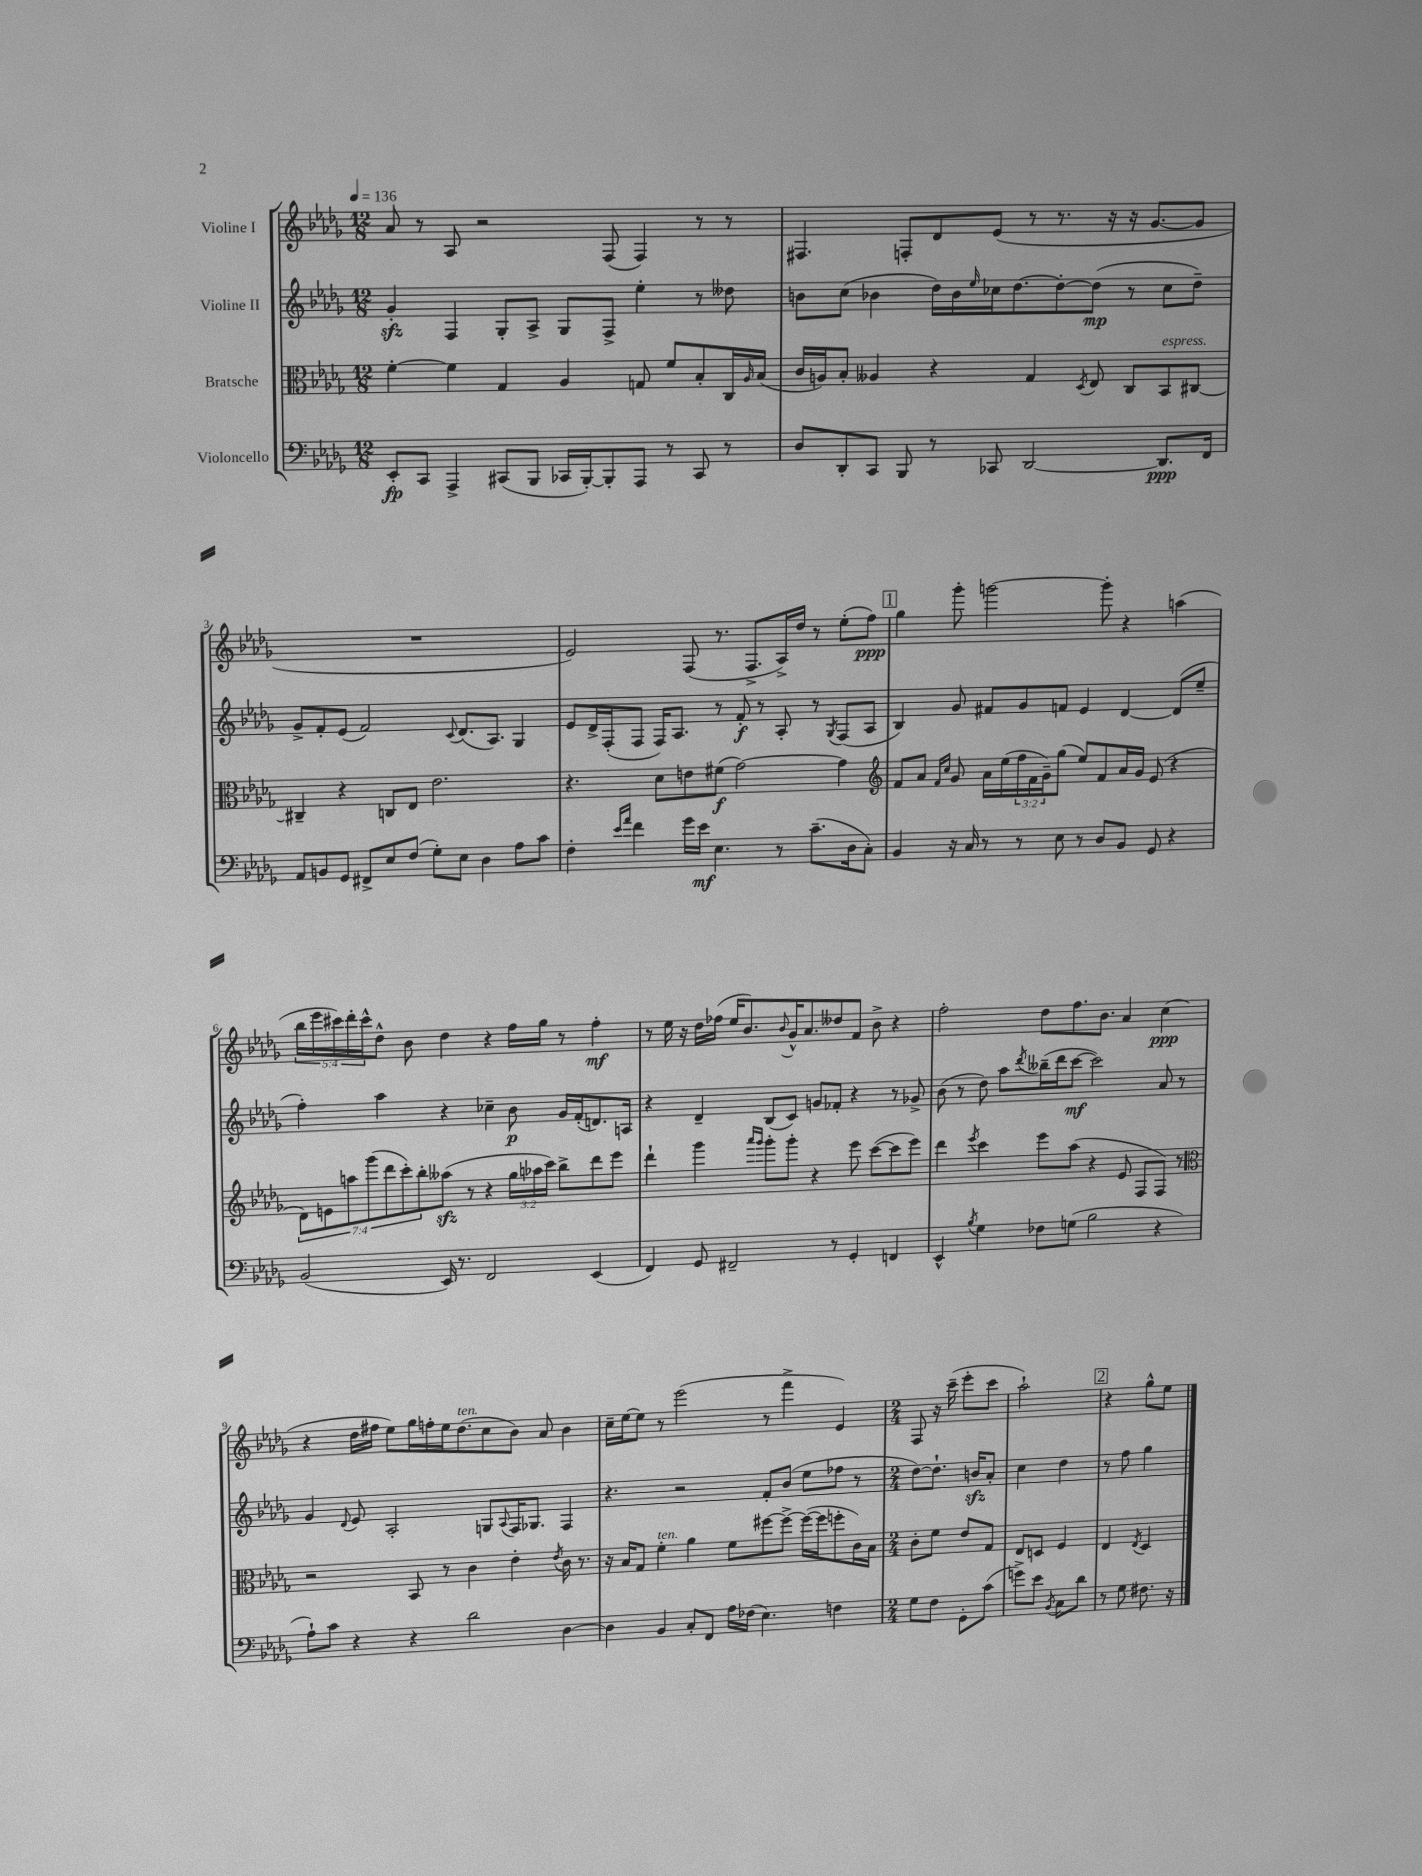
<<
\new StaffGroup <<
\new Staff = "s0" \with { instrumentName = "Violine I" } {
    \clef treble \key des \major \numericTimeSignature \time 12/8 \override Staff.TupletNumber.text = #tuplet-number::calc-fraction-text \tempo 4 = 136
    aes'8 r8 aes8 r2 f8( f4) r8 r8 |
    fis4. f8-. des'8 ees'8( r8 r8. r16 r16 ges'8.~ ges'8 |
    R1. |
    ees'2) f8( r8. f8.-> aes16->) des''16 r8 ees''8-.( f''8\ppp) |
    \mark \markup { \box "1" } ges''4 ges'''8-. g'''2~ g'''8-. r4 a''4( |
    \tuplet 5/4 { bes''16 ees'''16 cis'''16) des'''16-. cis'''16-^ } des''8-^ bes'8 des''4 r4 f''16 ges''16 r8 f''4-.\mf |
    r8 ees''16 r16 des''16 fes''16( ees''16 bes'8.) \appoggiatura { bes'8 } ges'16-^ aes'8. deses''8 f'8 bes'8-> r4 |
    f''2-. des''8 f''8. bes'8. aes'4 c''4\ppp( |
    r4 des''16 fis''16 ees''8) ges''16 f''16-. ees''16 des''8.^\markup { \italic "ten." }( c''8 bes'8) aes'8 bes'4 |
    c''16-- ees''16~ ees''8 r8 ees'''2( r8 f'''4-> ees'4) |
    \numericTimeSignature \time 2/4 f8 r16 c'''16--( ees'''8-. c'''8 |
    aes''2-!) |
    \mark \markup { \box "2" } r4 ges''8-^ ees''8 \bar "|." |
}
\new Staff = "s1" \with { instrumentName = "Violine II" } {
    \clef treble \key des \major \numericTimeSignature \time 12/8
    ges'4-.\sfz f4 ges8-. aes8-> ges8 f8-> ees''4-. r8 deses''8 |
    b'8 c''8( bes'4 des''16) bes'16 \grace { ees''16 } ces''16 des''8.~ des''8~-. des''8\mp( r8 ces''8 des''8--) |
    ges'8-> f'8-. ees'8( f'2) \appoggiatura { c'8 } des'8.( aes8.) ges4 |
    ees'8 des'16-> f16-.( f8 f16) aes8. r8 f'8-.\f r8 aes8-. r8 \acciaccatura { ges8 } f8( aes8 |
    \mark \markup { \box "1" } bes4) ges'8 fis'8 ges'8 f'8 ees'4 des'4~ des'8( ees''8-- |
    f''4-.) aes''4 r4 ces''4-- bes'8\p ges'16 f'16-.( d'8.) a16 |
    r4 des'4-- bes8( c'8) g'8 fes'8-. r4 r8 ges'8-> |
    bes'8( r8 des''8) aes''8 \acciaccatura { des'''8 } beses''16--( des'''16 c'''8~\mf c'''2) aes'8 r8 |
    ges'4 \appoggiatura { des'8 } ees'8 aes2-. g8 \appoggiatura { aes8 } f16 ges8. f4 |
    r4. r2 f'8-. bes'8( ees''8 fes''8 r8 |
    \numericTimeSignature \time 2/4 des''8~) des''8.-! b'16\sfz aes'8-. |
    c''4 des''4 |
    \mark \markup { \box "2" } r8 f''8 ges''4 \bar "|." |
}
\new Staff = "s2" \with { instrumentName = "Bratsche" } {
    \clef alto \key des \major \numericTimeSignature \time 12/8 \override Staff.TupletNumber.text = #tuplet-number::calc-fraction-text
    f'4~-. f'4 ges4 aes4 g8 f'8 bes8-. c16 \grace { aes16 } bes16( |
    c'16 a16) bes8-. aeses4 r4 ges4 \acciaccatura { des8 } ees8 c8 bes,8^\markup { \italic "espress." } cis8~ |
    cis4-- r4 c8 ees8 ees'2. |
    r4. des'8 e'8 fis'8\f( ges'2~) ges'4 |
    \mark \markup { \box "1" } \clef treble f'8 aes'8 \grace { f'16 c''16 } ges'8 aes'16 ees''16( \tuplet 3/2 { f''16 f'16 ges'16--) } ges''8( ees''8) f'8 aes'16 ges'16 ees'8( r4 |
    \tuplet 7/4 { des'8) e'8 a''8 ges'''8( des'''8 c'''8-.) bes''8-. } aeses''8\sfz( r8 r4 \tuplet 3/2 { ges''16 aes''16 c'''16) } bes''8-> des'''8 ees'''8 |
    des'''4-! ges'''4 \grace { aes'''16 ges'''16 } ges'''8-. ges'''8-. r4 ees'''8 c'''8~( c'''8 ees'''8) |
    des'''4 \acciaccatura { ees'''8 } c'''4 ees'''8 aes''8( r4 ees'8 f8 f8) r8 |
    \clef alto r2 bes,8 r8 c'4 ees'4-. \acciaccatura { ees'8 } c'16 r8. |
    r16 bes16 ges8 f'4-.^\markup { \italic "ten." } aes'4 f'8 fis''8~ fis''8~-> fis''16~( fis''16 f''8-. c'16) bes16 |
    \numericTimeSignature \time 2/4 c'8-. f'8 ees'8 ges8 |
    ees8 d8 f4 |
    \mark \markup { \box "2" } ees4 \acciaccatura { ees8 } des4 \bar "|." |
}
\new Staff = "s3" \with { instrumentName = "Violoncello" } {
    \clef bass \key des \major \numericTimeSignature \time 12/8
    ees,8-.\fp c,8 aes,,4-> cis,8( bes,,8 ces,16 bes,,16~-.) bes,,8-. aes,,8 r8 ces,8 r8 |
    des8 des,8-. c,8 bes,,8 r8 ces,8 des,2~ des,8.\ppp f,16 |
    aes,8 b,8 ges,8 fis,8-> ees8 f8( ges8-.) ees8 des4 aes8 c'8 |
    f4-. \grace { ees'16 aes'16 } f'4 ges'16 ees'16\mf ees4. r8 c'8.--( des16 c8-.) |
    \mark \markup { \box "1" } bes,4 r16 c16 r8 r8 ees8 r8 des8 bes,8 ges,8 r4 |
    bes,2( ees,16) r8. f,2 ees,4( |
    f,4) ges,8 fis,2-- r8 ges,4-. f,4 |
    ees,4-^ \acciaccatura { bes8 } ges4 fes8 g8( bes2 r4 |
    aes8-!) c'8 r4 r4 des'2 des4~ |
    des4 bes,4 c8-. f,8 aes16 fes16( ees4.) f4 |
    \numericTimeSignature \time 2/4 ges8 f8 ges,8-. c'8( |
    g'8->) ees'8 \acciaccatura { bes,8 } c8 des'8 |
    \mark \markup { \box "2" } r8 ges8 fis8. r16 \bar "|." |
}
>>
>>
